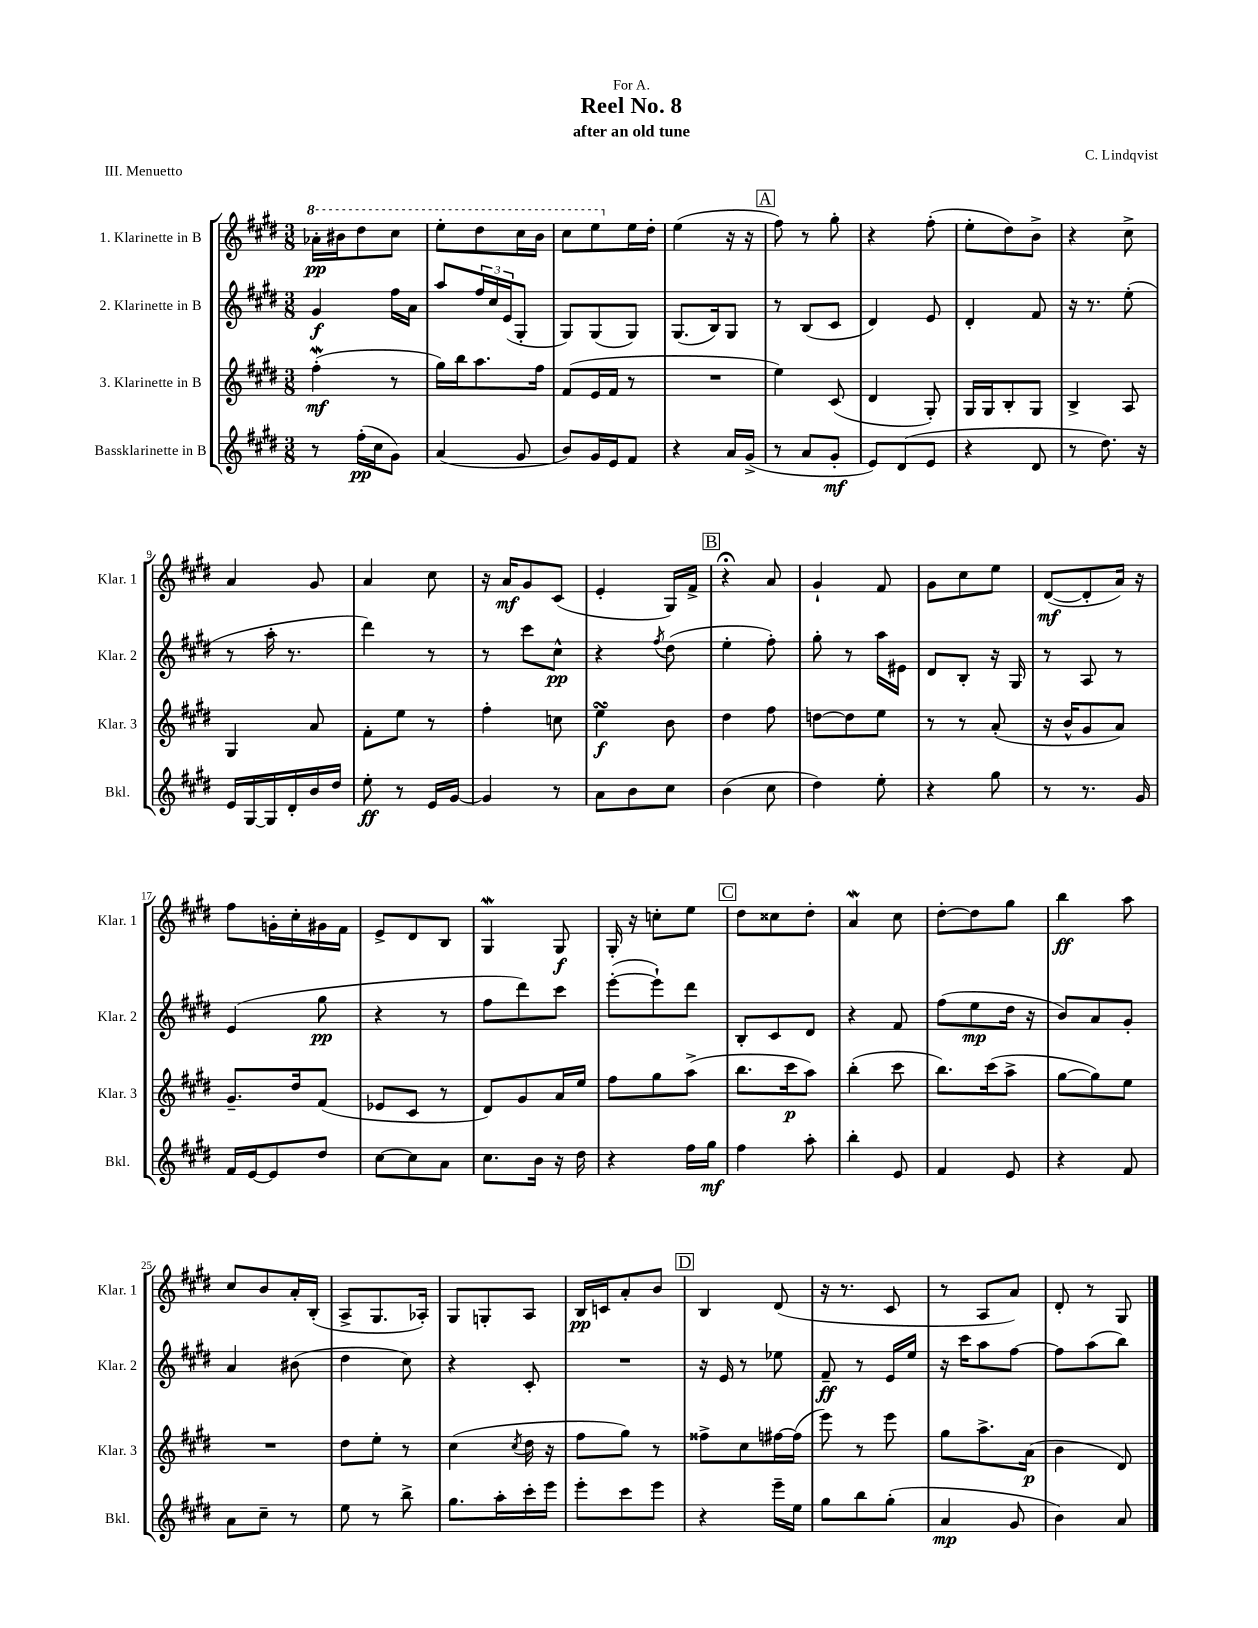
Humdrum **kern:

**kern	**dynam	**kern	**dynam	**kern	**dynam	**kern	**dynam
*part4	*part4	*part3	*part3	*part2	*part2	*part1	*part1
*staff4	*staff4	*staff3	*staff3	*staff2	*staff2	*staff1	*staff1
*I"Bassklarinette in B	*	*I"3. Klarinette in B	*	*I"2. Klarinette in B	*	*I"1. Klarinette in B	*
*I'Bkl.	*	*I'Klar. 3	*	*I'Klar. 2	*	*I'Klar. 1	*
*clefG2	*	*clefG2	*	*clefG2	*	*clefG2	*
*k[f#c#g#d#]	*	*k[f#c#g#d#]	*	*k[f#c#g#d#]	*	*k[f#c#g#d#]	*
*M3/8	*	*M3/8	*	*M3/8	*	*M3/8	*
*	*	*	*	*	*	*8va	*
=1	=1	=1	=1	=1	=1	=1	=1
8r	.	(4ff#W'\	mf	4g#/	f	16aa-X'\LL	pp
.	.	.	.	.	.	16bb#X\J	.
(16ff#'\LL	pp	.	.	.	.	8ddd#\	.
16cc#\J	.	.	.	.	.	.	.
8g#\J)	.	8r	.	16ff#\LL	.	8ccc#\J	.
.	.	.	.	16a\JJ	.	.	.
=2	=2	=2	=2	=2	=2	=2	=2
(4a/	.	16gg#\LL)	.	8aa/L	.	8eee'\L	.
.	.	16bb\J	.	.	.	.	.
.	.	8.aa\	.	24ff#/L	.	8ddd#\	.
.	.	.	.	24cc#/	.	.	.
.	.	.	.	(24e/J	.	.	.
8g#/	.	.	.	8G#'/J	.	16ccc#\L	.
.	.	16ff#\Jk	.	.	.	16bb\JJ	.
=3	=3	=3	=3	=3	=3	=3	=3
8b/L)	.	(8f#/L	.	8G#/L)	.	8ccc#\L	.
16g#/L	.	16e/L	.	(8G#/	.	8eee\	.
16e/J	.	16f#/JJ	.	.	.	.	.
*	*	*	*	*	*	*X8va	*
8f#/J	.	8r	.	8G#/J)	.	16ee\L	.
.	.	.	.	.	.	16dd#'\JJ	.
=4	=4	=4	=4	=4	=4	=4	=4
4r	.	4.r	.	(8.G#/L	.	(4ee\	.
.	.	.	.	16B/k)	.	.	.
16a/LL	.	.	.	8G#/J	.	16r	.
(16g#^/JJ	.	.	.	.	.	16r	.
!!LO:REH:place=s1:t=A
=5	=5	=5	=5	=5	=5	=5	=5
8r	.	4ee\)	.	8r	.	8ff#\)	.
8a/L	.	.	.	(8B/L	.	8r	.
8g#'/J	mf	(8c#/	.	8c#/J	.	8gg#'\	.
=6	=6	=6	=6	=6	=6	=6	=6
8e/L)	.	4d#/	.	4d#/)	.	4r	.
(8d#/	.	.	.	.	.	.	.
8e/J	.	8G#'/)	.	8e/	.	(8ff#'\	.
=7	=7	=7	=7	=7	=7	=7	=7
4r	.	16G#/LL	.	4d#'/	.	8ee'\L	.
.	.	16G#/J	.	.	.	.	.
.	.	8B'/	.	.	.	8dd#\)	.
8d#/	.	8G#/J	.	8f#/	.	8b^\J	.
=8	=8	=8	=8	=8	=8	=8	=8
8r	.	4B^/	.	16r	.	4r	.
.	.	.	.	8.r	.	.	.
8.dd#\)	.	.	.	.	.	.	.
.	.	8A/	.	(8ee'\	.	8cc#^\	.
16r	.	.	.	.	.	.	.
!!LO:LB:g=z
=9	=9	=9	=9	=9	=9	=9	=9
16e/LL	.	4G#/	.	8r	.	4a/	.
[16G#/	.	.	.	.	.	.	.
16G#/]	.	.	.	16aa'\	.	.	.
16d#'/	.	.	.	8.r	.	.	.
16b/	.	8a/	.	.	.	8g#/	.
16dd#/JJ	.	.	.	.	.	.	.
=10	=10	=10	=10	=10	=10	=10	=10
8ee'\	ff	8f#'\L	.	4ddd#\)	.	4a/	.
8r	.	8ee\J	.	.	.	.	.
16e/LL	.	8r	.	8r	.	8cc#\	.
[16g#/JJ	.	.	.	.	.	.	.
=11	=11	=11	=11	=11	=11	=11	=11
4g#/]	.	4ff#'\	.	8r	.	16r	.
.	.	.	.	.	.	16a/KL	mf
.	.	.	.	8ccc#\L	.	8g#/	.
8r	.	8ccn\	.	8cc#^^\J	pp	(8c#/J	.
=12	=12	=12	=12	=12	=12	=12	=12
8a\L	.	4eesSSs\	f	4r	.	4e'/	.
8b\	.	.	.	.	.	.	.
.	.	.	.	8qff#/	.	.	.
8cc#\J	.	8b\	.	(8dd#\	.	16G#/LL)	.
.	.	.	.	.	.	16f#^/JJ	.
!!LO:REH:place=s1:t=B
=13	=13	=13	=13	=13	=13	=13	=13
(4b\	.	4dd#\	.	4ee'\	.	4r;<	.
8cc#\	.	8ff#\	.	8ff#'\)	.	8a/	.
=14	=14	=14	=14	=14	=14	=14	=14
4dd#\)	.	[8ddn\L	.	8gg#'\	.	4g#`/	.
.	.	8dd\]	.	8r	.	.	.
8ee'\	.	8ee\J	.	16aa\LL	.	8f#/	.
.	.	.	.	16e#X\JJ	.	.	.
=15	=15	=15	=15	=15	=15	=15	=15
4r	.	8r	.	8d#/L	.	8g#\L	.
.	.	8r	.	8B'/J	.	8cc#\	.
8gg#\	.	(8a'/	.	16r	.	8ee\J	.
.	.	.	.	16G#/	.	.	.
=16	=16	=16	=16	=16	=16	=16	=16
8r	.	16r	.	8r	.	([8d#/L	mf
.	.	16b^^/KL	.	.	.	.	.
8.r	.	8g#/	.	8A/	.	8d#'/]	.
.	.	8a/J)	.	8r	.	16a/Jk)	.
16g#/	.	.	.	.	.	16r	.
!!LO:LB:g=z
=17	=17	=17	=17	=17	=17	=17	=17
16f#/LL	.	8.g#~/L	.	(4e/	.	8ff#\L	.
[16e/J	.	.	.	.	.	.	.
8e/]	.	.	.	.	.	16gn'\L	.
.	.	16dd#/k	.	.	.	16cc#'\	.
8dd#/J	.	(8f#/J	.	8gg#\	pp	16g#X\	.
.	.	.	.	.	.	16f#\JJ	.
=18	=18	=18	=18	=18	=18	=18	=18
[8cc#\L	.	8e-X/L	.	4r	.	8e^/L	.
8cc#\]	.	8c#/J	.	.	.	8d#/	.
8a\J	.	8r	.	8r	.	8B/J	.
=19	=19	=19	=19	=19	=19	=19	=19
8.cc#\L	.	8d#/L)	.	8ff#\L	.	4G#W/	.
.	.	8g#/	.	8ddd#\)	.	.	.
16b\Jk	.	.	.	.	.	.	.
16r	.	16a/L	.	8ccc#\J	.	8G#/	f
16dd#\	.	16ee/JJ	.	.	.	.	.
=20	=20	=20	=20	=20	=20	=20	=20
4r	.	8ff#\L	.	([8eee'\L	.	16G#'/	.
.	.	.	.	.	.	16r	.
.	.	8gg#\	.	8eee`\])	.	8ccn'\L	.
16ff#\LL	.	(8aa^\J	.	8ddd#\J	.	8ee\J	.
16gg#\JJ	mf	.	.	.	.	.	.
!!LO:REH:place=s1:t=C
=21	=21	=21	=21	=21	=21	=21	=21
4ff#\	.	8.bb\L	.	8B'/L	.	8dd#\L	.
.	.	.	.	8c#/	.	8cc##X\	.
.	.	16ccc#\k	p	.	.	.	.
8aa'\	.	8aa\J)	.	8d#/J	.	8dd#'\J	.
=22	=22	=22	=22	=22	=22	=22	=22
4bb'\	.	(4bb'\	.	4r	.	4aw/	.
8e/	.	8ccc#\	.	8f#/	.	8cc#\	.
=23	=23	=23	=23	=23	=23	=23	=23
4f#/	.	8.bb\L)	.	(8ff#\L	.	[8dd#'\L	.
.	.	.	.	8ee\	mp	8dd#\]	.
.	.	(16ccc#\k	.	.	.	.	.
8e/	.	8aa^\J	.	16dd#\Jk	.	8gg#\J	.
.	.	.	.	16r	.	.	.
=24	=24	=24	=24	=24	=24	=24	=24
4r	.	[8gg#\L	.	8b/L)	.	4bb\	ff
.	.	8gg#\])	.	8a/	.	.	.
8f#/	.	8ee\J	.	8g#'/J	.	8aa\	.
!!LO:LB:g=z
=25	=25	=25	=25	=25	=25	=25	=25
8a\L	.	4.r	.	4a/	.	8cc#/L	.
8cc#~\J	.	.	.	.	.	8b/	.
8r	.	.	.	(8b#X\	.	16a'/L	.
.	.	.	.	.	.	(16B'/JJ	.
=26	=26	=26	=26	=26	=26	=26	=26
8ee\	.	8dd#\L	.	4dd#\	.	8A^/L	.
8r	.	8ee'\J	.	.	.	8.G#/	.
8bb^\	.	8r	.	8cc#\)	.	.	.
.	.	.	.	.	.	16A-X'/Jk)	.
=27	=27	=27	=27	=27	=27	=27	=27
8.gg#\L	.	(4cc#\	.	4r	.	8G#/L	.
.	.	.	.	.	.	8Gn'/	.
16aa'\L	.	.	.	.	.	.	.
.	.	8qcc#/	.	.	.	.	.
16ccc#'\	.	16dd#\	.	8c#'/	.	8A/J	.
16eee\JJ	.	16r	.	.	.	.	.
=28	=28	=28	=28	=28	=28	=28	=28
8eee'\L	.	8ff#\L	.	4.r	.	16B/LL	pp
.	.	.	.	.	.	16cn/J	.
8ccc#\	.	8gg#\J)	.	.	.	8a'/	.
8eee\J	.	8r	.	.	.	8b/J	.
!!LO:REH:place=s1:t=D
=29	=29	=29	=29	=29	=29	=29	=29
4r	.	8ff##X^\L	.	16r	.	4B/	.
.	.	.	.	16e/	.	.	.
.	.	8cc#\	.	8r	.	.	.
16eee~\LL	.	[16ff#X\L	.	8ee-X\	.	(8d#/	.
16ee\JJ	.	(16ff#\JJ]	.	.	.	.	.
=30	=30	=30	=30	=30	=30	=30	=30
8gg#\L	.	8eee\)	.	8f#~/	ff	16r	.
.	.	.	.	.	.	8.r	.
8bb\	.	8r	.	8r	.	.	.
(8gg#'\J	.	8eee\	.	16e/LL	.	8c#/	.
.	.	.	.	16ee/JJ	.	.	.
=31	=31	=31	=31	=31	=31	=31	=31
4a/	mp	8gg#\L	.	16r	.	8r	.
.	.	.	.	16ccc#\KL	.	.	.
.	.	8.aa^\	.	8aa\	.	8A/L	.
8g#/	.	.	.	[8ff#\J	.	8a/J)	.
.	.	(16a\Jk	p	.	.	.	.
=32	=32	=32	=32	=32	=32	=32	=32
4b\)	.	4b\	.	8ff#\L]	.	8d#'/	.
.	.	.	.	(8aa\	.	8r	.
8a/	.	8d#/)	.	8bb\J)	.	8G#/	.
==	==	==	==	==	==	==	==
*-	*-	*-	*-	*-	*-	*-	*-
